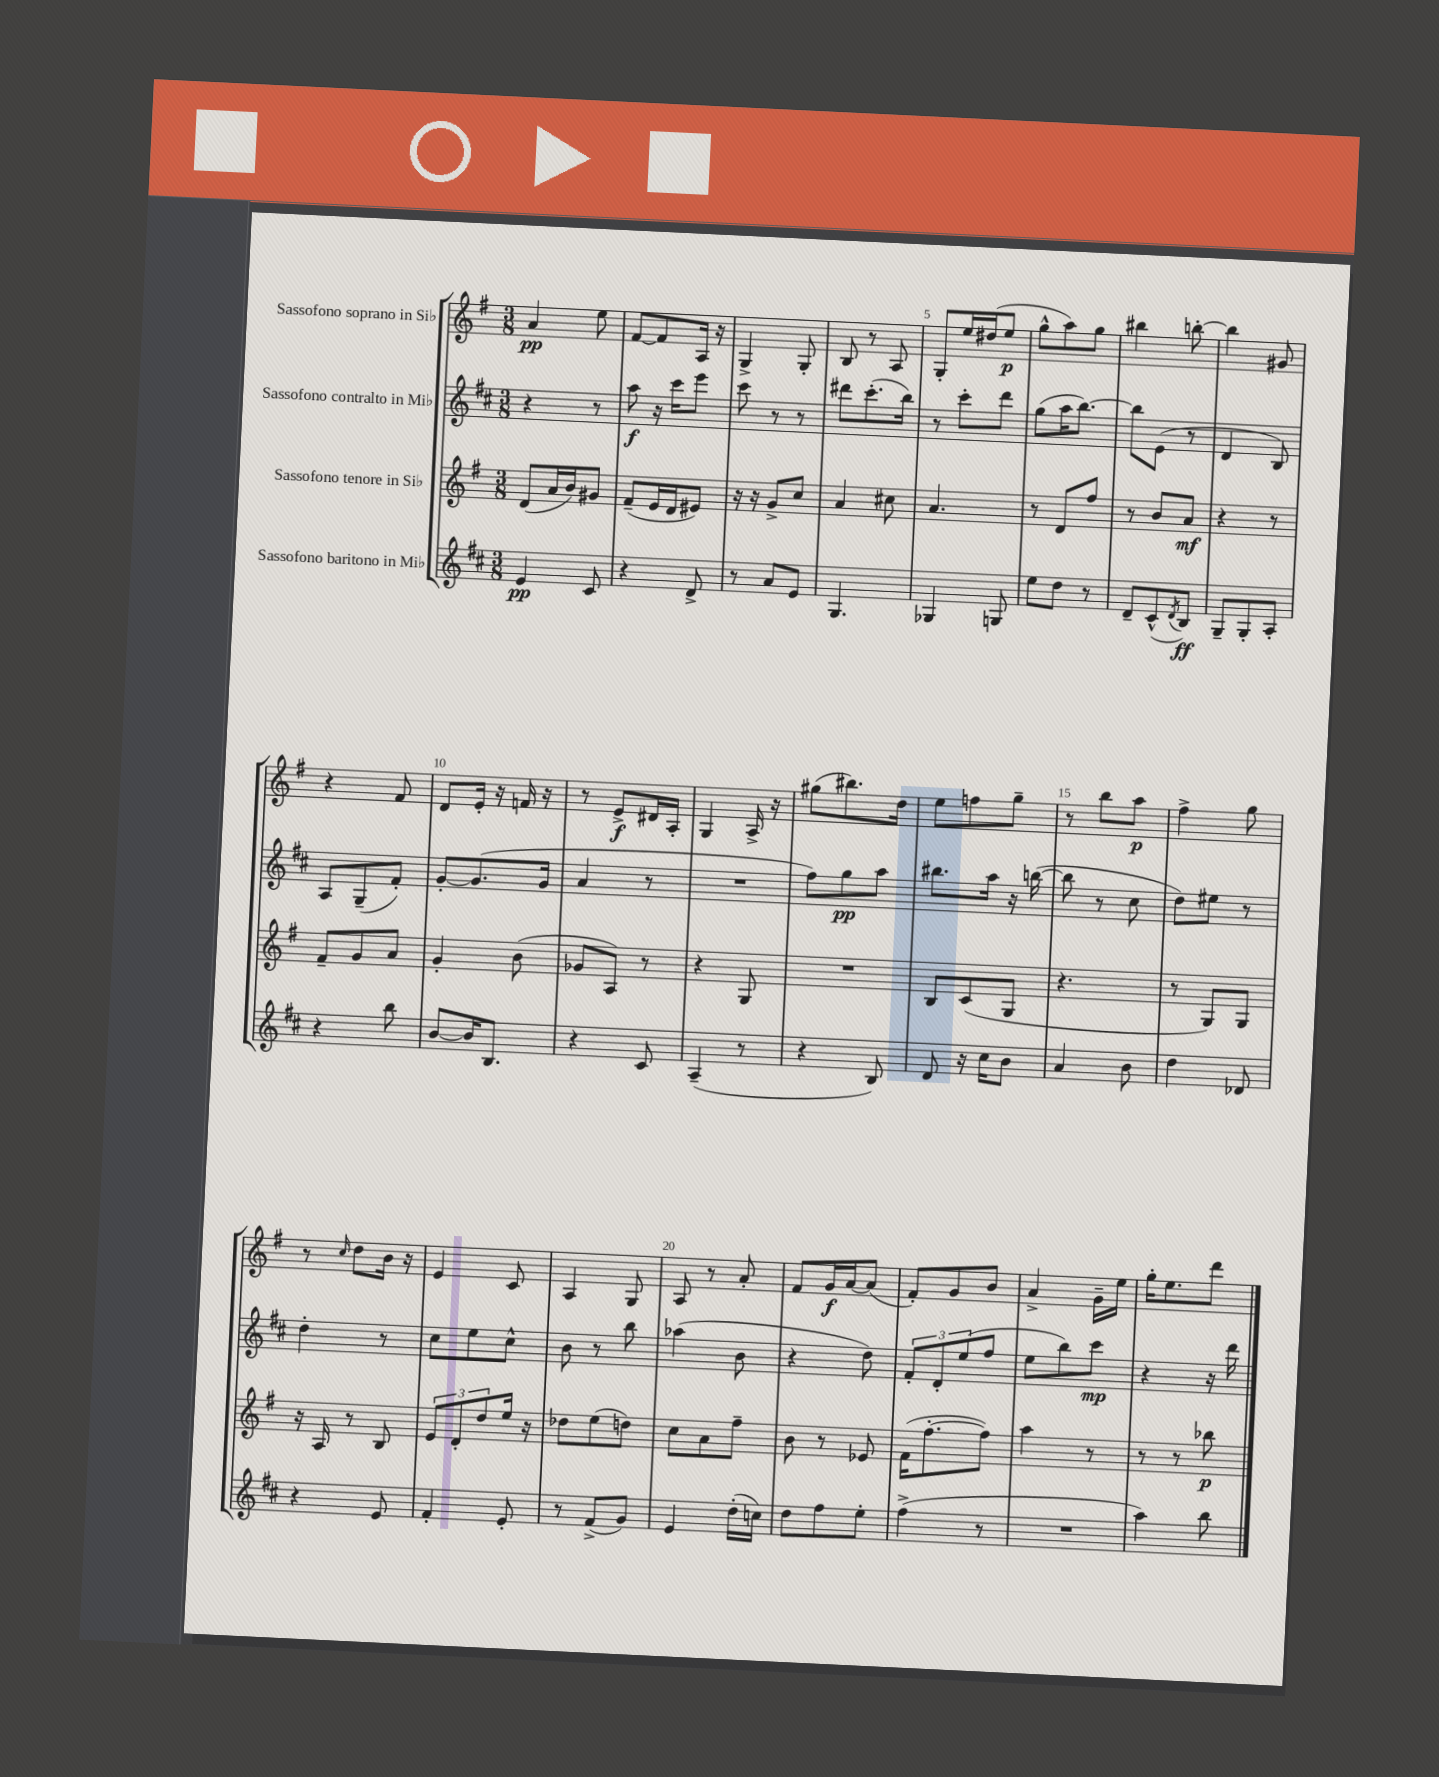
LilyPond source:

<<
\new StaffGroup <<
\new Staff = "s0" \with { instrumentName = "Sassofono soprano in Sib" } {
    \clef treble \key g \major \numericTimeSignature \time 3/8
    a'4\pp e''8 |
    fis'8~ fis'8 a16 r16 |
    g4-> g8-. |
    b8 r8 a8 |
    g8-. e''16 dis''16( e''8\p |
    g''8-^ a''8) g''8 |
    bis''4 b''8~-. |
    b''4 gis'8 |
    r4 fis'8 |
    d'8 e'16-. r16 f'16 r16 |
    r8 e'8->\f dis'16 a16-. |
    g4 a16-> r16 |
    gis''8( bis''8.) d''16 |
    e''8 f''8 g''8-- |
    r8 b''8 a''8\p |
    fis''4-> g''8 |
    r8 \grace { c''16 } d''8 b'16 r16 |
    e'4 c'8 |
    a4 g8 |
    a8 r8 a'8-. |
    fis'8 g'16\f a'16~ a'8( |
    fis'8-.) g'8 b'8 |
    a'4-> g'16-- e''16 |
    g''16-. e''8. d'''8 \bar "|." |
}
\new Staff = "s1" \with { instrumentName = "Sassofono contralto in Mib" } {
    \clef treble \key d \major \numericTimeSignature \time 3/8
    r4 r8 |
    a''8\f r16 cis'''16 e'''8 |
    cis'''8 r8 r8 |
    dis'''8 cis'''8.-.( b''16) |
    r8 cis'''8-. d'''8 |
    g''8( a''16 b''8.~) |
    b''8 e'8( r8 |
    d'4 b8) |
    a8 g8--( fis'8-.) |
    g'8~-. g'8.( g'16 |
    a'4 r8 |
    R4. |
    fis''8) g''8\pp a''8 |
    bis''8. a''16 r16 b''16~( |
    b''8 r8 cis''8 |
    d''8) eis''8 r8 |
    d''4-. r8 |
    cis''8 e''8 cis''8-^ |
    b'8 r8 b''8 |
    aes''4( b'8 |
    r4 d''8) |
    \tuplet 3/2 { fis'8-. d'8-. e''8( } fis''8 |
    e''8 b''8) cis'''8\mp |
    r4 r16 d'''16 \bar "|." |
}
\new Staff = "s2" \with { instrumentName = "Sassofono tenore in Sib" } {
    \clef treble \key g \major \numericTimeSignature \time 3/8
    d'8( a'16 b'16) gis'8 |
    fis'8--( e'16 d'16 eis'8) |
    r16 r16 g'8-> c''8 |
    a'4 cis''8 |
    a'4. |
    r8 d'8 fis''8 |
    r8 b'8 a'8\mf |
    r4 r8 |
    fis'8-- g'8 a'8 |
    g'4-. b'8( |
    ges'8 a8) r8 |
    r4 g8 |
    R4. |
    b8 c'8( g8 |
    r4. |
    r8 g8) g8 |
    r16 a16 r8 b8 |
    \tuplet 3/2 { e'8 d'8-. d''8 } e''16 r16 |
    des''8 e''8( d''8) |
    c''8 a'8 fis''8-- |
    b'8 r8 ees'8 |
    fis'16( fis''8.~-. fis''8) |
    a''4 r8 |
    r8 r8 bes''8\p \bar "|." |
}
\new Staff = "s3" \with { instrumentName = "Sassofono baritono in Mib" } {
    \clef treble \key d \major \numericTimeSignature \time 3/8
    e'4\pp cis'8 |
    r4 d'8-> |
    r8 a'8 e'8 |
    g4. |
    ges4 g8 |
    e''8 d''8 r8 |
    d'8-- cis'8-^( \acciaccatura { d'8 } b8\ff) |
    g8-- g8-. a8-. |
    r4 b''8 |
    b'8~ b'16 b8. |
    r4 cis'8 |
    a4--( r8 |
    r4 b8) |
    d'8 r16 cis''16 b'8 |
    a'4 b'8 |
    d''4 des'8 |
    r4 e'8 |
    fis'4-. e'8-. |
    r8 fis'8->( g'8) |
    e'4 d''16-.( c''16) |
    d''8 fis''8 e''8-. |
    fis''4->( r8 |
    R4. |
    a''4) b''8 \bar "|." |
}
>>
>>
\layout { \context { \Score \override BarNumber.break-visibility = ##(#f #t #t) barNumberVisibility = #(every-nth-bar-number-visible 5) } }
